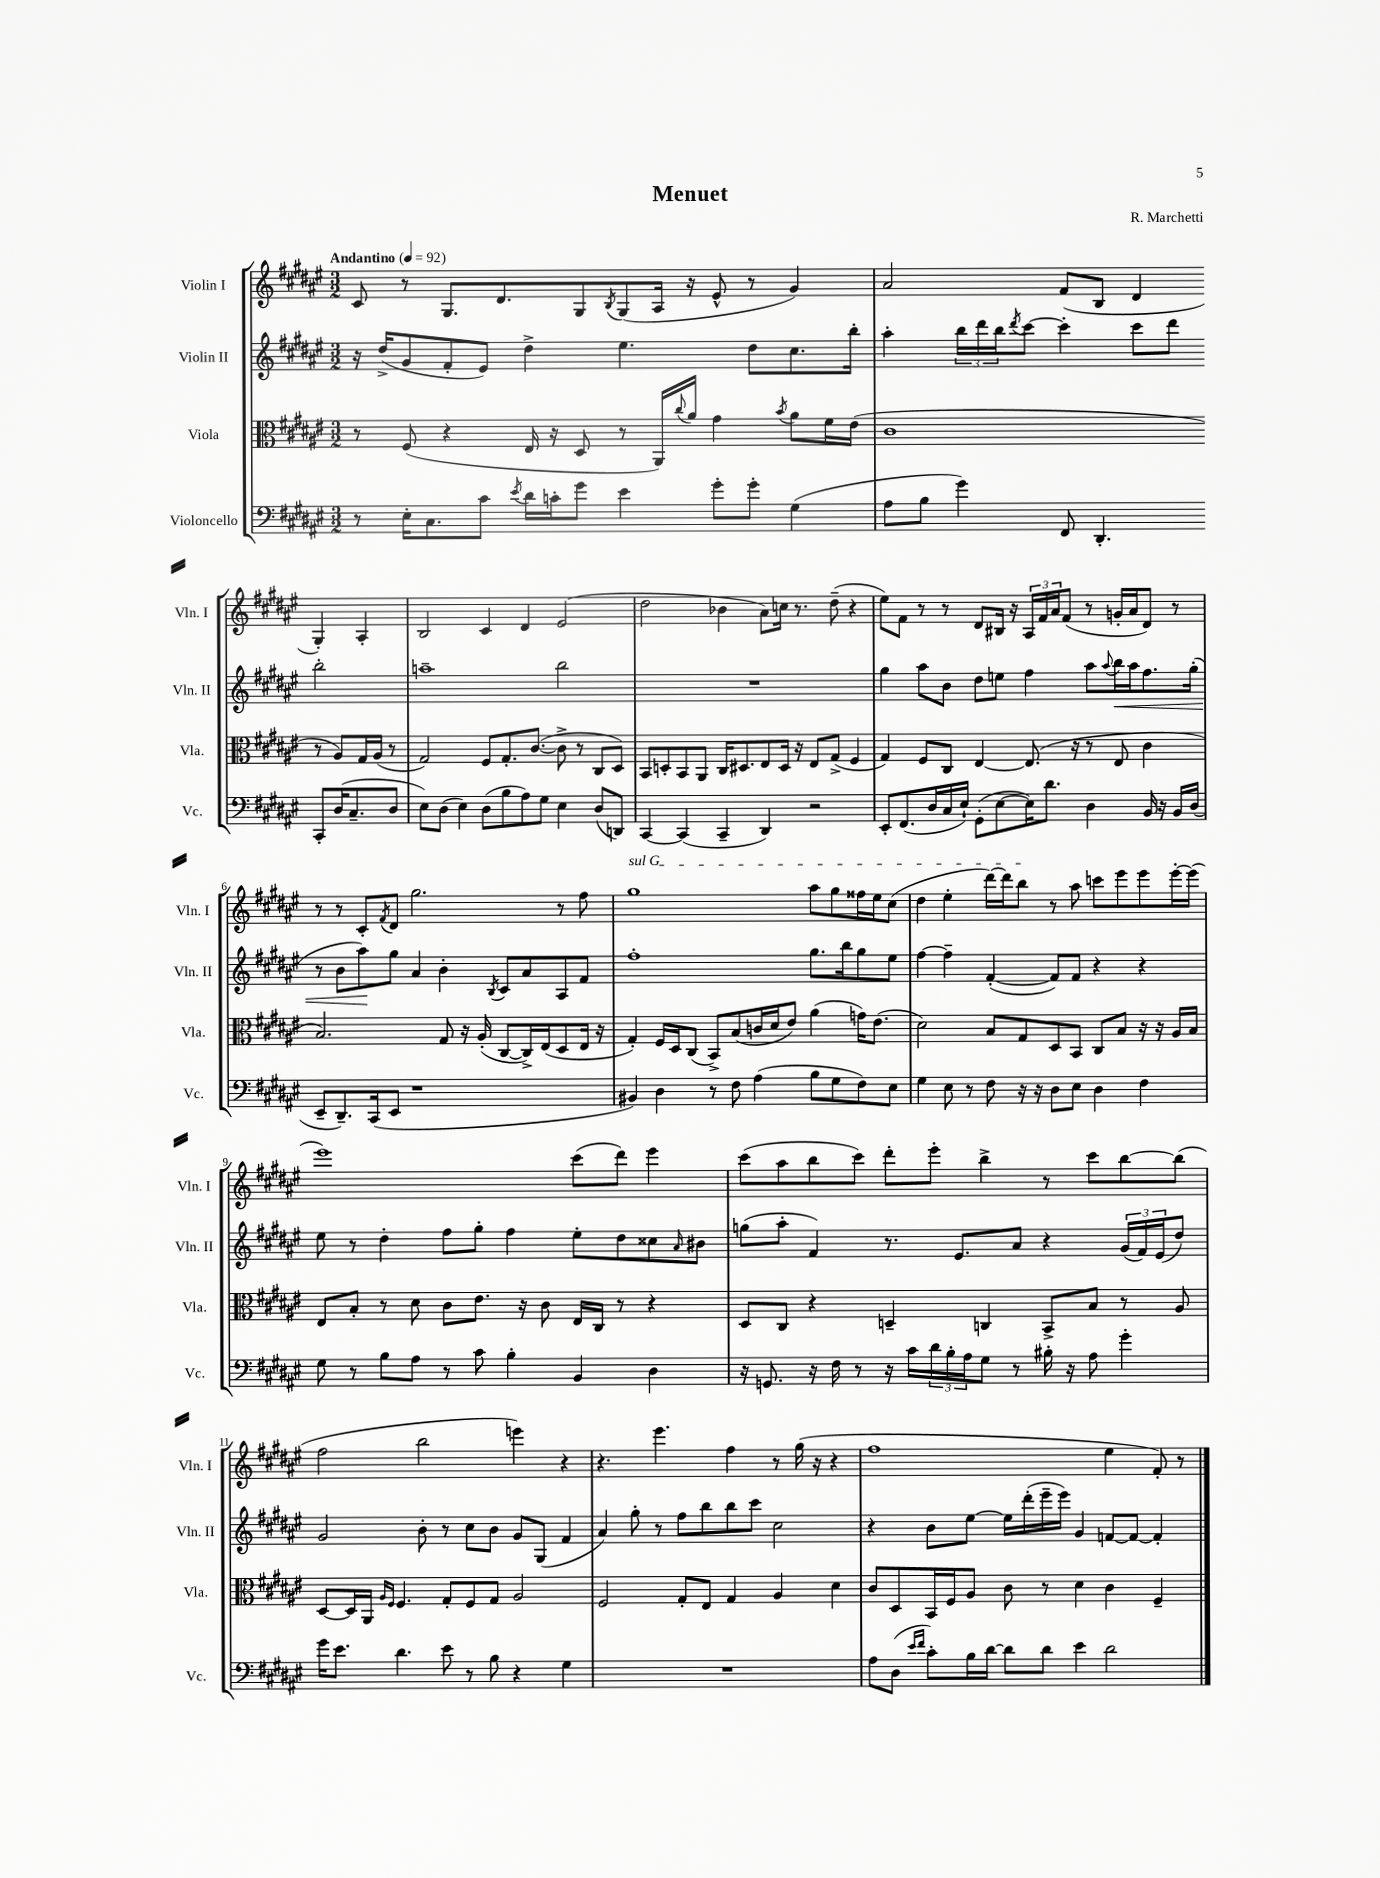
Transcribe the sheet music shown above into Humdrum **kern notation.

**kern	**kern	**kern	**kern
*staff4	*staff3	*staff2	*staff1
*clefF4	*clefC3	*clefG2	*clefG2
*k[f#c#g#d#a#e#]	*k[f#c#g#d#a#e#]	*k[f#c#g#d#a#e#]	*k[f#c#g#d#a#e#]
*M3/2	*M3/2	*M3/2	*M3/2
*MM92	*MM92	*MM92	*MM92
8r	8r	16r	8c#/
.	.	(16dd#^/LK	.
16E#'\LK	(8F#/	8g#/	8r
8.C#\	.	.	.
.	4r	8f#'/	8.G#/L
8c#\J	.	8e#/J)	.
.	.	.	8.d#/
8qe#/	.	.	.
16d#\LL	16E#/	4dd#^\	.
16c'\J	16r	.	.
8g#\J	8D#/	.	8G#/
.	.	.	8qB/
4e#\	8r	4.ee#\	(8G#/
.	16AA#/LL)	.	16A#/Jk
.	8qqcc#/	.	.
.	16a#/JJ	.	16r
8g#'\L	4g#\	.	8e#^^/
8g#'\J	.	8dd#\L	8r
.	8qb/	.	.
(4G#\	8a#\L	8.cc#\	4g#/)
.	16f#\L	.	.
.	(16e#\JJ	16bb'\Jk	.
=	=	=	=
8A#\L	1c#	4aa#'\	2a#/
8B\J	.	.	.
4g#\)	.	24bb\LL	.
.	.	24ddd#\	.
.	.	24bb\J	.
.	.	8qddd#/	.
.	.	[8ccc#\J	.
8FF#/	.	4ccc#'\]	(8f#/L
4.DD#'/	.	.	8B/J
.	.	8ccc#\L	4d#/
.	.	8ddd#\J	.
8CC#'/L	8r	2bb'\	4G#'/)
(16D#/K	8A#/L)	.	.
8.C#~/	.	.	.
.	16G#/L	.	4A#'/
.	(16A#/JJ	.	.
8D#/J	8r	.	.
=	=	=	=
8E#\L)	2G#/)	1aa~	2B/
(8D#\J	.	.	.
4E#\)	.	.	.
(8D#\L	8F#/L	.	4c#/
8B\	8.G#'/	.	.
8A#\)	.	.	4d#/
.	([8.c#/J	.	.
8G#\J	.	.	.
4E#\	8c#^\]	2bb\	(2e#/
.	8r	.	.
(8D#/L	8C#/L	.	.
8DD/J)	8D#/J)	.	.
=	=	=	=
[4CC#/	8BB/L	1.r	2dd#\
.	8D'/	.	.
(4CC#/]	8BB/	.	.
.	8AA#/J	.	.
4CC#~/	16C#/LK	.	4b-\
.	8.D#/	.	.
4DD#/)	8E#/	.	8a#\L)
.	16D#/Jk	.	16cc\Jk
.	16r	.	8.r
2r	8E#/L	.	.
.	(8G#^/J	.	(8dd#~\
.	4F#/	.	4r
=	=	=	=
8EE#'/L	4G#/)	4gg#\	8ee#\L)
(8.FF#/	.	.	8f#\J
.	8F#/L	8aa#\L	8r
16D#/L	.	.	.
16C#/	8C#/J	8b\J	8r
16E#`/JJ)	.	.	.
(8GG#'\L	[4E#/	8dd#\L	8d#/L
[8E#\	.	8ee\J	16B#/Jk
.	.	.	16r
16E#\]K)	(8.E#/]	4ff#\	24A#/LL
.	.	.	24f#/
8.d#\J	.	.	.
.	.	.	24a#/J
.	.	.	(8f#/J
.	16r	.	.
4D#\	8r	8aa#\L	8r
.	.	8qqaa#/	.
.	8E#/	16bb\L	16g'/LL
.	.	16aa#\J	16a#/J
16BB/	4c#\	8.ff#\	8d#/J)
16r	.	.	.
16BB/LL	.	.	8r
(16D#/JJ	.	(16gg#'\Jk	.
=	=	=	=
8EE#~/L	2.B/)	8r	8r
8.DD#~/)	.	8b\L	8r
.	.	8aa#\)	8c#'/L
(16CC#/k	.	.	.
.	.	.	8qf#/
8EE#/J	.	8gg#\J	8d#/J
1r	.	4a#/	2.gg#\
.	8G#/	4b'\	.
.	16r	.	.
.	(16A#'/	.	.
.	.	8qB/	.
.	[8C#/L	8c#/L	.
.	16C#^/]L)	8a#/	.
.	(16E#/J	.	.
.	8D#/	8A#/	8r
.	16E#/Jk	8f#/J	8ff#\
.	16r	.	.
=	=	=	=
4BB#/)	4G#'/)	1ff#'	1gg#
4D#\	16F#/LL	.	.
.	16D#/J	.	.
.	(8C#/J	.	.
8r	8BB^/L)	.	.
8F#\	(8B/	.	.
(4A#\	16c/L	.	.
.	16d#/J	.	.
.	8e#/J)	.	.
8B\L	(4a#\	8.gg#\L	8aa#\L
8G#\	.	.	8gg#\
.	.	16bb\k	.
8F#\)	16g\LK)	8gg#\	16ff##\L
.	(8.e#\J	.	16ee#\J
8E#\J	.	8ee#\J	(8cc#\J
=	=	=	=
4G#\	2d#\)	[4ff#\	4dd#\
8E#\	.	4ff#~\]	4ee#'\
8r	.	.	.
8F#\	8B/L	([4f#'/	[16ddd#\LL)
.	.	.	16ddd#\]J
16r	8G#/	.	8bb\J
16r	.	.	.
8D#\L	8D#/	8f#/]L)	8r
8E#\J	8BB/J	8f#/J	8aa#\
4D#\	8C#/L	4r	8ccc\L
.	8B/J	.	8eee#\
4F#\	16r	4r	8eee#\
.	16r	.	.
.	16A#/LL	.	[16eee#'\L
.	16B/JJ	.	(16eee#\]JJ
=	=	=	=
8G#\	8E#/L	8ee#\	1eee#)
8r	8B'/J	8r	.
8B\L	8r	4dd#'\	.
8A#\J	8d#\	.	.
8r	8c#\L	8ff#\L	.
8c#\	8.e#\J	8gg#'\J	.
4B'\	.	4ff#\	.
.	16r	.	.
.	8c#\	.	.
4BB/	16E#/LL	8ee#'\L	(8ccc#\L
.	16C#/JJ	.	.
.	8r	8dd#\	8ddd#\J)
4D#\	4r	8cc##\	4eee#\
.	.	16qqa#/	.
.	.	8b#\J	.
=	=	=	=
16r	8D#/L	(8gg\L	(8ccc#\L
8.GG/	.	.	.
.	8C#/J	8aa#'\J	8aa#\
16r	4r	4f#/)	8bb\
16F#\	.	.	.
8r	.	.	8ccc#\J)
16r	4D~/	8.r	8ddd#'\L
16c#\LL	.	.	.
24d#\	.	.	8eee#'\J
24B'\	.	.	.
.	.	8.e#/L	.
24A#\J	.	.	.
8G#\J	4C/	.	4bb^\
8r	.	8a#/J	.
16B#'\	8BB^/L	4r	8r
16r	.	.	.
8A#\	8B/J	.	8ccc#\L
4g#'\	8r	(24g#/LL	[8bb\
.	.	24f#/)	.
.	.	(24e#/J	.
.	8A#/	8dd#/J)	(8bb\]J
=	=	=	=
16g#\LK	[8D#/L	2g#/	2ff#\
8.e#\J	.	.	.
.	16D#/]L	.	.
.	16AA#/JJ	.	.
.	16qqA#/LL	.	.
.	16qqF#/JJ	.	.
4.d#\	4.F#/	.	.
.	.	8b'\	2bb\
8e#\	8G#'/L	8r	.
8r	8F#/	8cc#\L	.
8B\	8G#/J	8b\J	.
4r	2A#/	8g#/L	4eee\)
.	.	(8G#/J	.
4G#\	.	4f#/	4r
=	=	=	=
1.r	2F#/	4a#/)	4.r
.	.	8gg#'\	.
.	.	8r	4.eee#\
.	8G#'/L	8ff#\L	.
.	8E#/J	8bb\	.
.	4G#/	8bb\	4ff#\
.	.	8ccc#\J	.
.	4A#/	2cc#\	8r
.	.	.	(16gg#\
.	.	.	16r
.	4d#\	.	4r
=	=	=	=
8A#\L	8c#/L	4r	1ff#
(8D#\J	8D#/	.	.
16qqe#/LL	.	.	.
16qqf#/JJ	.	.	.
8c#'\L)	16BB/L	8b\L	.
.	16F#/J	.	.
16B\L	8A#/J	[8ee#\J	.
[16d#\JJ	.	.	.
8d#\]L	8c#\	16ee#\]LL	.
.	.	(16ddd#'\	.
8d#\J	8r	16eee#~\	.
.	.	16eee#\JJ)	.
4e#\	4d#\	4g#/	.
2d#\	4c#\	[8f/L	4ee#\
.	.	8f/_J	.
.	4F#~/	4f'/]	8f#'/)
.	.	.	8r
==	==	==	==
*-	*-	*-	*-
